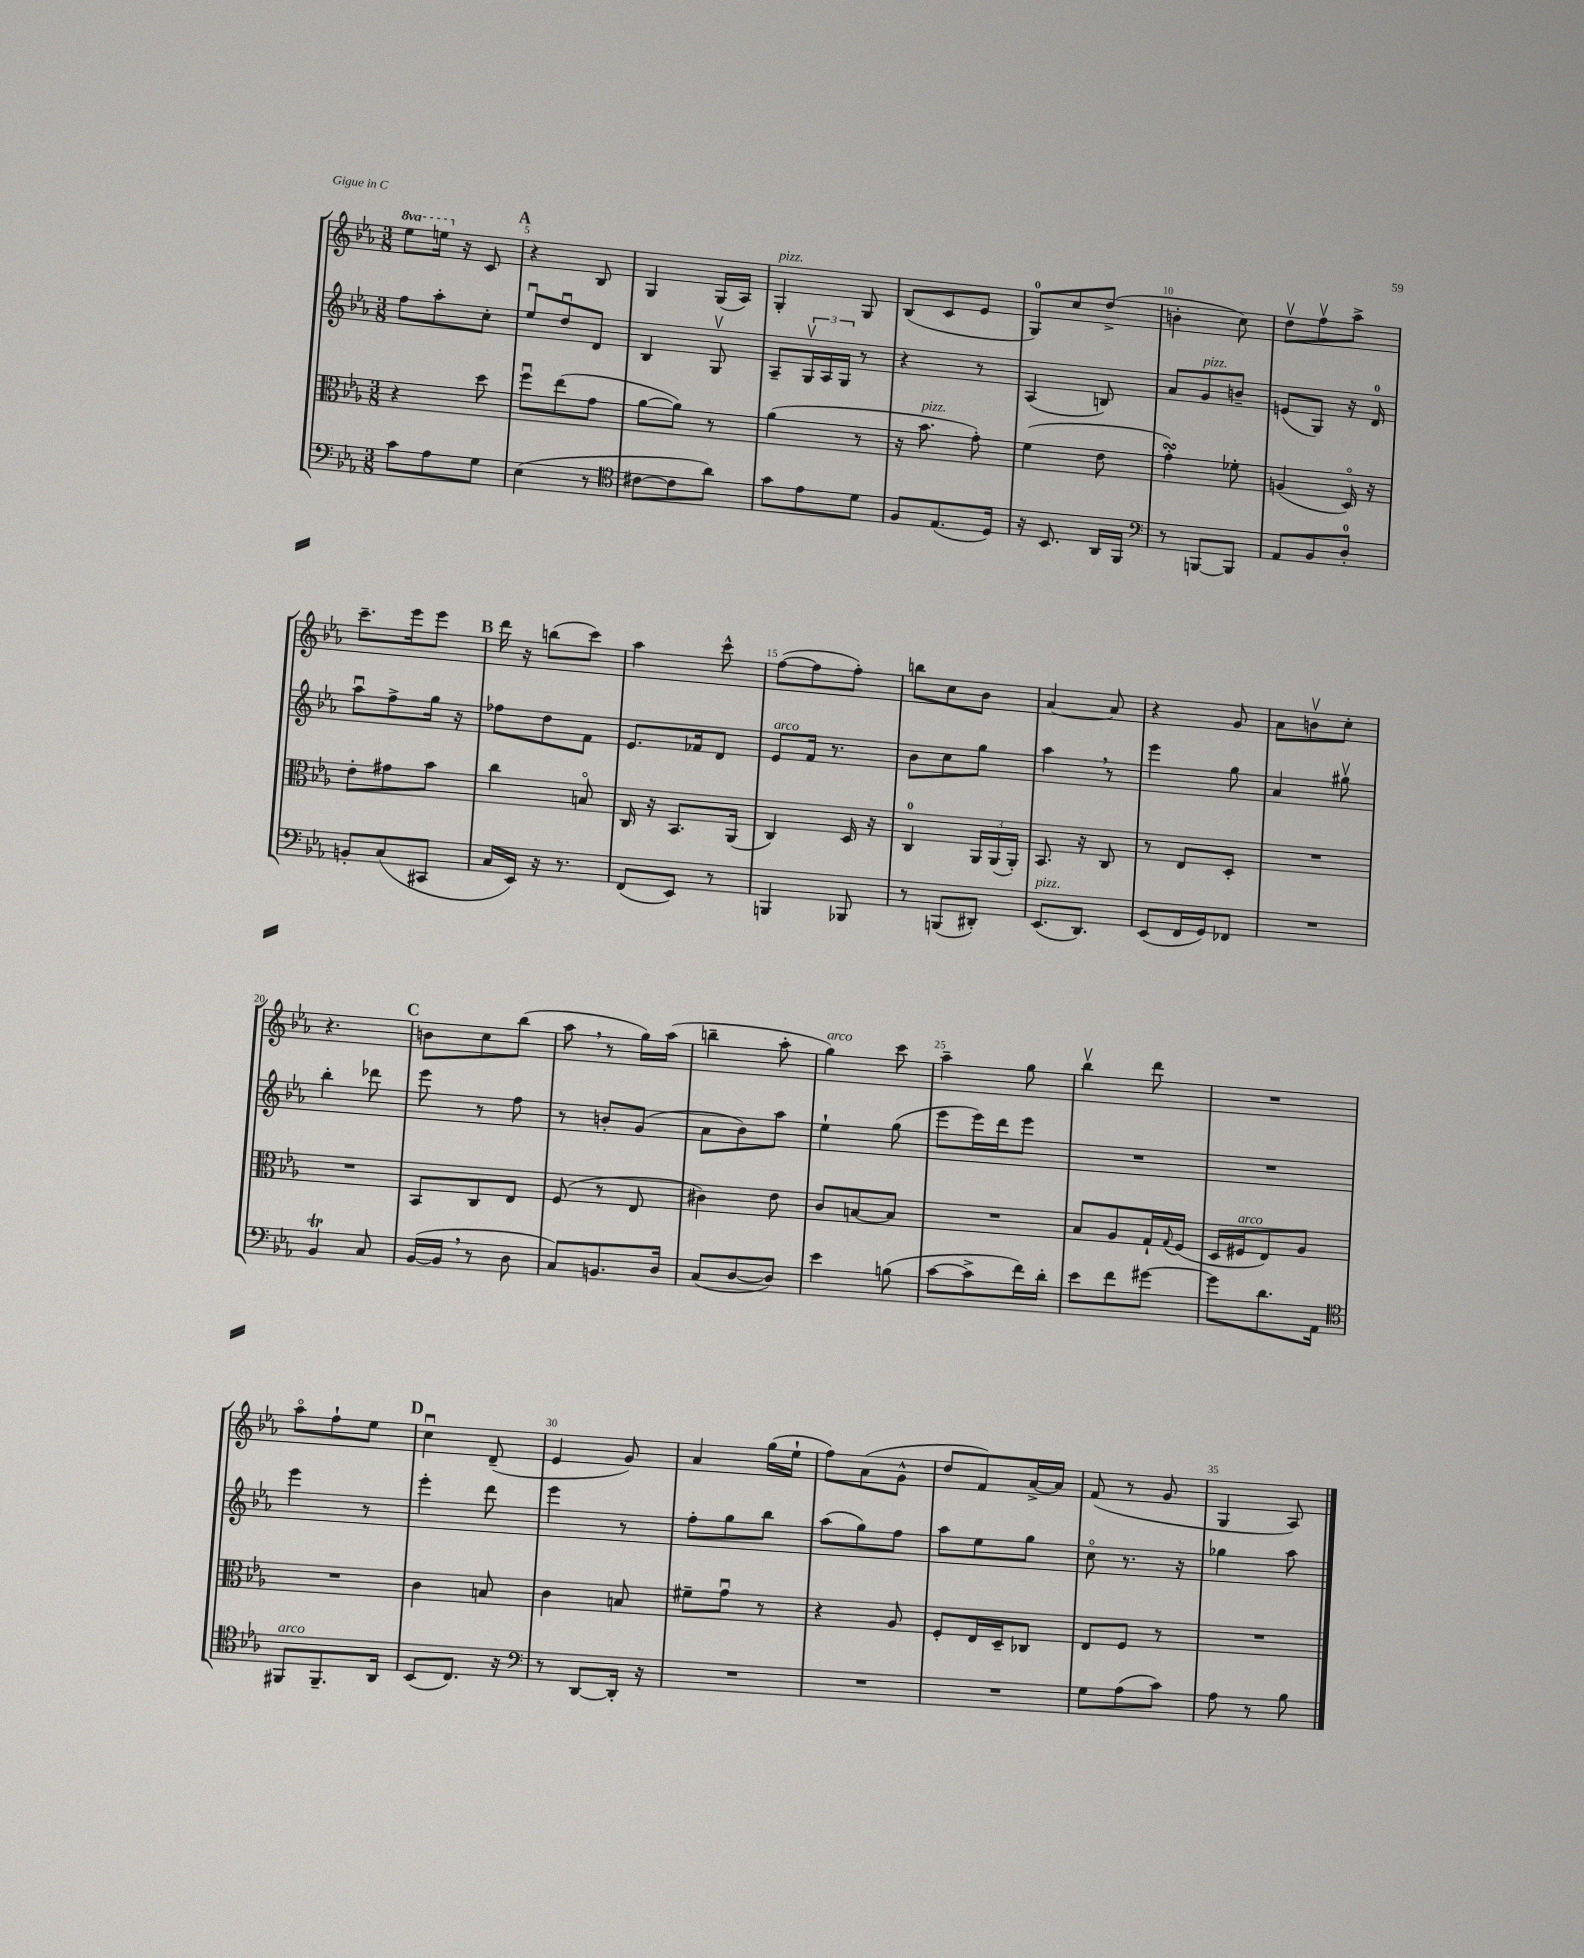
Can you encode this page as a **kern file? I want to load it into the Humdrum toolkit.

**kern	**kern	**kern	**kern
*part4	*part3	*part2	*part1
*staff4	*staff3	*staff2	*staff1
*clefF4	*clefC3	*clefG2	*clefG2
*k[b-e-a-]	*k[b-e-a-]	*k[b-e-a-]	*k[b-e-a-]
*M3/8	*M3/8	*M3/8	*M3/8
*	*	*	*8va
=4	=4	=4	=4
8c\L	4r	8ff\L	8eee-\L
8A-\	.	8aa-'\	16eeen\Jk
*	*	*	*X8va
.	.	.	16r
8G\J	8dd\	8cc'\J	8c/
!!LO:REH:place=s1:t=A
=5	=5	=5	=5
(4E-\	8ffu\L	8ee-u/L	4r
.	(8ee-\	8ddu/	.
8r	8g\J	8d/J	8B-/
=6	=6	=6	=6
*clefC4	*	*	*
[8c#X\L	[8a-\L	4B-/	4G/
8c#\]	8a-\J])	.	.
8a-\J)	8r	8Gv/	(16G/LL
.	.	.	16A-/JJ)
=7	=7	=7	=7
!	!	!	!LO:TX:a:i:t=pizz.
8g\L	(4a-\	8A-~/L	4G'/
8e-\	.	24Gv/L	.
.	.	24A-/	.
.	.	24G/JJ	.
8d\J	8r	8r	8G/
=8	=8	=8	=8
8F/L	16r	4r	(8B-/L
!	!LO:TX:a:i:t=pizz.	!	!
.	8.b-\	.	.
(8.E-/	.	.	8c/
.	8g'\)	8r	8e-/J
16D/Jk)	.	.	.
=9	=9	=9	=9
16r	(4f\	(4A-/	8G/L)
8.BB-/	.	.	.
.	.	.	8cc/
16AA-/LL	8e-\	8Bn/)	(8dd^/J
16FF/JJ	.	.	.
=10	=10	=10	=10
*clefF4	*	*	*
8r	4gsSsS'\)	8a-/L	4bn'\
!	!	!LO:TX:a:i:t=pizz.	!
[8BBBn/L	.	8g/	.
8BBB/J]	8f-X'\	8bn~/J	8cc\)
=11	=11	=11	=11
8AA-/L	(4An/	(8en/L	8ddv\L
8BB-/	.	8G/J)	8ffv\
8D'/J	16D/)	16r	8aa-^\J
.	16r	16d/	.
!!LO:LB:g=z
=12	=12	=12	=12
8BBn'/L	8e-'\L	8aa-u\L	8.ccc~\L
(8C/	8g#X\	8ff^\	.
.	.	.	16eee-\k
8CC#X/J	8b-\J	16gg\Jk	8eee-\J
.	.	16r	.
!!LO:REH:place=s1:t=B
=13	=13	=13	=13
16C/LL	4cc\	8ff-X\L	16ddd\
16EE-/JJ)	.	.	16r
16r	.	8dd\	(8bbn\L
8.r	.	.	.
.	8Bn/	8f\J	8ccc\J)
=14	=14	=14	=14
(8FF/L	16C/	8.e-/L	4aa-\
.	16r	.	.
8EE-/J)	8.BB-/L	.	.
.	.	16f-X/k	.
8r	.	8d/J	8ccc^^\
.	(16AA-/Jk	.	.
=15	=15	=15	=15
!	!	!LO:TX:a:i:t=arco	!
4BBBn/	4C/)	8e-/L	([8ff\L
.	.	16f/Jk	8ff\]
.	.	8.r	.
8BBB-X/	16D/	.	8ff'\J)
.	16r	.	.
=16	=16	=16	=16
8r	4C/	8b-\L	8bbn\L
(8BBBn/L	.	8cc\	8cc\
8DD#X'/J)	24AA-/LL	8gg\J	8b-\J
.	(24AA-/	.	.
.	24AA-'/JJ)	.	.
=17	=17	=17	=17
!LO:TX:a:i:t=pizz.	!	!	!
(8.EE-/L	8.BB-/	4aa-,\	[4a-/
8.DD/J)	16r	.	.
.	8C/	8r	8a-/]
=18	=18	=18	=18
(8EE-/L	8r	4eee-\	4r
16FF/L	8E-/L	.	.
16GG/J)	.	.	.
8FF-X/J	8D'/J	8gg\	8g/
=19	=19	=19	=19
4.r	4.r	4a-/	8a-\L
.	.	.	8bnv\
.	.	8gg#Xv\	8cc'\J
!!LO:LB:g=z
=20	=20	=20	=20
4BB-T/	4.r	4bb-'\	4.r
8C/	.	8ddd-X\	.
!!LO:REH:place=s1:t=C
=21	=21	=21	=21
([16BB-/LL	8BB-/L	8eee-\	8bn\L
16BB-,/JJ]	.	.	.
8r	8C/	8r	8cc\
8D\	8E-/J	8ff\	(8bb-\J
=22	=22	=22	=22
8C/L)	(8F/	8r	8aa-,\
8.BBn/	8r	8bn'/L	8r
.	8E-/	(8g/J	16gg\LL)
16D/Jk	.	.	(16aa-\JJ
=23	=23	=23	=23
(8C/L	4c#X\)	8a-\L	4bbn~\
[8D/	.	8b-\)	.
8D/J])	8e-\	8aa-\J	8aa-'\
=24	=24	=24	=24
!	!	!	!LO:TX:a:i:t=arco
4e-\	8c/L	4ee-`\	4gg\)
.	[8Bn/	.	.
(8Bn\	8B/J]	(8gg\	8ccc\
=25	=25	=25	=25
[8c\L	4.r	8eee-\L	4aa-~\
8c^\]	.	16eee-\L)	.
.	.	16ddd\J	.
16f\L)	.	8eee-\J	8gg\
16d'\JJ	.	.	.
=26	=26	=26	=26
8e-\L	8B-/L	4.r	4bb-v\
8f\	8A-/	.	.
[8g#X\J	16G`/L	.	8ddd\
.	8qqG/	.	.
.	(16F/JJ	.	.
=27	=27	=27	=27
8g#\L]	16D/LL	4.r	4.r
!	!LO:TX:a:i:t=arco	!	!
.	16F#X/J	.	.
8.d\	8E-/)	.	.
.	8A-/J	.	.
16AA-\Jk	.	.	.
!!LO:LB:g=z
=28	=28	=28	=28
*clefC4	*	*	*
!LO:TX:a:i:t=arco	!	!	!
8FF#X/L	4.r	4eee-\	8aa-\L
8.FF#~/	.	.	8ff`\
.	.	8r	8ee-\J
16AA-/Jk	.	.	.
!!LO:REH:place=s1:t=D
=29	=29	=29	=29
(8BB-/L	4c\	4eee-'\	4ccu\
8.C/J)	.	.	.
.	8Bn/	8ddd\	(8d~/
16r	.	.	.
=30	=30	=30	=30
*clefF4	*	*	*
8r	4c\	4eee-\	4e-/
[8DD/L	.	.	.
16DD'/Jk]	8Bn/	8r	8g/)
16r	.	.	.
=31	=31	=31	=31
4.r	8f#X~\L	8ff'\L	4a-/
.	8gu\J	8gg\	.
.	8r	8bb-\J	(16gg\LL
.	.	.	16ee-`\JJ
=32	=32	=32	=32
4.r	4r	(8aa-\L	8ff\L)
.	.	8gg\)	(8a-\
.	8A-/	8ff\J	8g^^\J
=33	=33	=33	=33
4.r	8F'/L	8aa-\L	8dd/L
.	16E-/L	8ee-\	8f/)
.	16D~/J	.	.
.	8C-X/J	8gg\J	[16a-^/L
.	.	.	16a-/JJ]
=34	=34	=34	=34
8G\L	8E-/L	8cc\	(8f/
(8A-\	8F/J	8.r	8r
8c\J)	8r	.	8g/
.	.	16r	.
=35	=35	=35	=35
8A-\	4.r	4gg-X\	4G/
8r	.	.	.
8B-\	.	8aa-\	8A-/)
==	==	==	==
*-	*-	*-	*-
